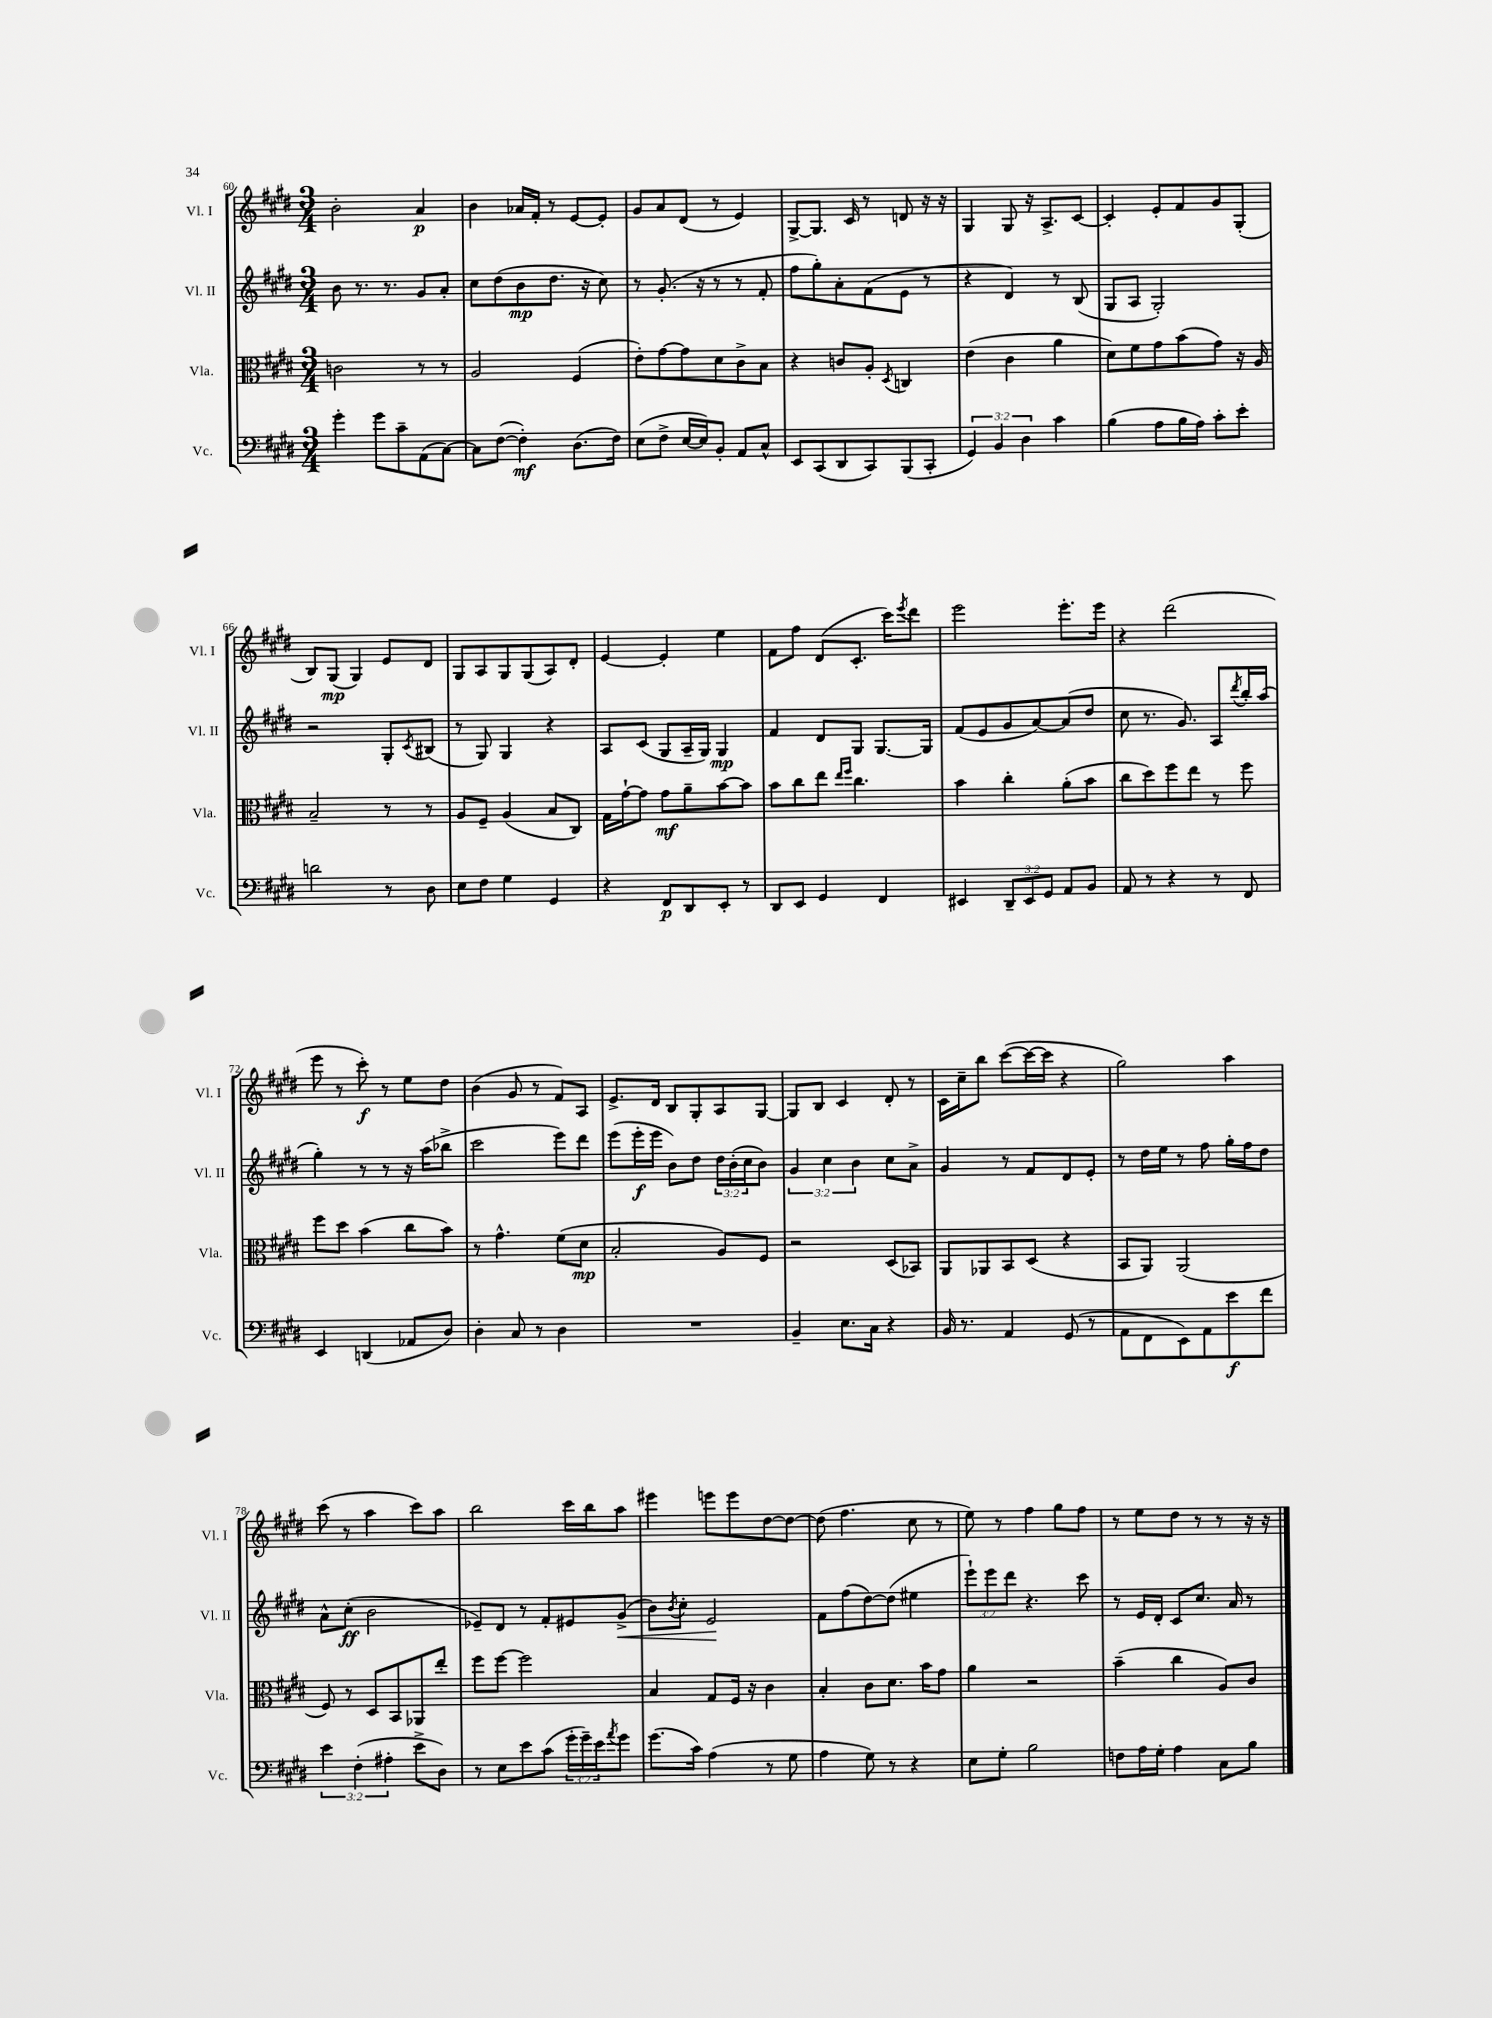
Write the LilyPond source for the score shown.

<<
\new StaffGroup <<
\new Staff = "s0" \with { instrumentName = "Vl. I" shortInstrumentName = "Vl. I" } {
    \clef treble \key e \major \numericTimeSignature \time 3/4
    b'2-. a'4\p |
    b'4 aes'16 fis'16-. r8 e'8~ e'8-. |
    gis'8 a'8 dis'8( r8 e'4) |
    gis8~-> gis8. cis'16 r8 d'8 r16 r16 |
    gis4 gis8 r16 a8.-> cis'8~ |
    cis'4-. e'8-. fis'8 gis'8 gis8-.( |
    b8) gis8\mp( gis4) e'8 dis'8 |
    gis8 a8 gis8 gis8( a8) dis'8-. |
    e'4~ e'4-. e''4 |
    fis'8 fis''8 dis'8( cis'8.-. cis'''16) \acciaccatura { e'''8 } dis'''8 |
    e'''2 e'''8.-. e'''16 |
    r4 dis'''2( |
    e'''8 r8 cis'''8-.\f) r8 e''8 dis''8 |
    b'4( gis'8 r8 fis'8) a8 |
    e'8.-> dis'16 b8 gis8-. a8 gis8~ |
    gis8 b8 cis'4 dis'8-. r8 |
    cis'16 cis''16-- b''8 cis'''8~( cis'''16~ cis'''16 r4 |
    gis''2) a''4 |
    cis'''8( r8 a''4 cis'''8) a''8 |
    b''2 cis'''16 b''16 a''8 |
    eis'''4 e'''8 e'''8 dis''8~ dis''8~ |
    dis''8( fis''4. cis''8 r8 |
    e''8) r8 fis''4 gis''8 fis''8 |
    r8 e''8 dis''8 r8 r8 r16 r16 \bar "|." |
}
\new Staff = "s1" \with { instrumentName = "Vl. II" shortInstrumentName = "Vl. II" } {
    \clef treble \key e \major \numericTimeSignature \time 3/4 \override Staff.TupletNumber.text = #tuplet-number::calc-fraction-text
    b'8 r8. r8. gis'8 a'8-. |
    cis''8 dis''8( b'8\mp dis''8. r16 cis''8) |
    r8 gis'8.-.( r16 r8 r8 fis'8-. |
    fis''8 gis''8-.) a'8-. fis'8( e'8 r8 |
    r4 dis'4) r8 b8( |
    gis8 a8 gis2-.) |
    r2 gis8-. \acciaccatura { cis'8 } bis8( |
    r8 gis8) gis4 r4 |
    a8 cis'8( gis8 a16-- gis16) gis4\mp |
    fis'4 dis'8 gis8 gis8.~ gis16 |
    fis'8( e'8 gis'8 a'8~) a'8( dis''8 |
    cis''8 r8. gis'8.) a8 \acciaccatura { dis'''8 } b''16-. a''16( |
    gis''4-.) r8 r8 r16 a''16( bes''8-> |
    cis'''2 e'''8) dis'''8 |
    e'''8( e'''16-.\f e'''16 b'8) dis''8 \tuplet 3/2 { dis''16 b'16-.( cis''16 } b'8) |
    \tuplet 3/2 { gis'4 cis''4 b'4 } cis''8 a'8-> |
    gis'4 r8 fis'8 dis'8 e'8-. |
    r8 dis''16 e''16 r8 fis''8 gis''16-. fis''16 dis''8 |
    a'8-^ cis''8-.\ff( b'2 |
    ees'8--) dis'8 r8 fis'8-. eis'8 gis'8->\<( |
    b'8) \acciaccatura { b'8 } cis''8-. e'2\! |
    fis'8 fis''8( dis''8~) dis''8( eis''4 |
    \tuplet 3/2 { e'''8-!) e'''8 dis'''8 } r4. cis'''8 |
    r8 e'16 dis'16-. cis'8 cis''8. a'16 r8 \bar "|." |
}
\new Staff = "s2" \with { instrumentName = "Vla." shortInstrumentName = "Vla." } {
    \clef alto \key e \major \numericTimeSignature \time 3/4
    c'2 r8 r8 |
    a2 fis4( |
    e'8-.) gis'8~ gis'8 dis'8 cis'8-> b8 |
    r4 c'8 a8-. \acciaccatura { dis8 } c4 |
    e'4( cis'4 a'4 |
    dis'8) fis'8 gis'8 b'8( gis'8) r16 a16 |
    b2-- r8 r8 |
    a8 fis8-- a4( b8 cis8) |
    gis16 gis'16~-! gis'8 gis'8\mf a'8-- b'8~ b'8 |
    b'8 cis''8 e''8 \grace { e''16 fis''16 } cis''4. |
    b'4 cis''4-. a'8-.( b'8 |
    cis''8 dis''8) fis''8 e''8 r8 fis''8 |
    fis''8 dis''8 b'4( cis''8 b'8) |
    r8 gis'4.-^ fis'8( dis'8\mp |
    b2-. a8) fis8 |
    r2 dis8( bes,8) |
    a,8 aes,8 b,8 dis8( r4 |
    b,8 a,8) a,2( |
    fis8) r8 dis8 b,8 aes,8 e''8-. |
    fis''8 fis''8~ fis''2 |
    b4 gis8 fis16 r16 cis'4 |
    b4-. cis'8 dis'8. b'16 gis'8 |
    a'4 r2 |
    b'4--( cis''4 a8) cis'8 \bar "|." |
}
\new Staff = "s3" \with { instrumentName = "Vc." shortInstrumentName = "Vc." } {
    \clef bass \key e \major \numericTimeSignature \time 3/4 \override Staff.TupletNumber.text = #tuplet-number::calc-fraction-text
    gis'4-. gis'8 cis'8-- a,8( cis8~) |
    cis8 fis8~( fis4-.\mf) dis8.( fis16) |
    e8( fis8-> e16~ e16) b,8-. a,8 cis8-^ |
    e,8 cis,8( dis,8 cis,8) b,,8( cis,8-. |
    \tuplet 3/2 { gis,4) b,4 dis4 } cis'4 |
    b4( a8 b16 a16) cis'8-. e'8-. |
    d'2 r8 dis8 |
    e8 fis8 gis4 gis,4 |
    r4 fis,8\p dis,8 e,8-. r8 |
    dis,8 e,8 gis,4 fis,4 |
    eis,4 \tuplet 3/2 { dis,8-- eis,8 gis,8 } a,8 b,8 |
    a,8 r8 r4 r8 fis,8 |
    e,4 d,4( aes,8 dis8) |
    dis4-. cis8 r8 dis4 |
    R2. |
    b,4-- e8. cis16 r4 |
    b,16 r8. a,4 gis,8( r8 |
    a,8 fis,8 e,8) a,8 e'8\f fis'8 |
    \tuplet 3/2 { e'4 fis4-.( ais4-. } e'8-> dis8) |
    r8 e8 e'8 cis'8( \tuplet 3/2 { gis'16-. gis'16--) e'16 } \acciaccatura { a'8 } gis'8 |
    gis'8.( cis'16) a4( r8 gis8 |
    a4 gis8) r8 r4 |
    e8 gis8-. b2 |
    f8 a16 gis16-. a4 cis8 b8 \bar "|." |
}
>>
>>
\layout { \context { \Score currentBarNumber = #60 } }
